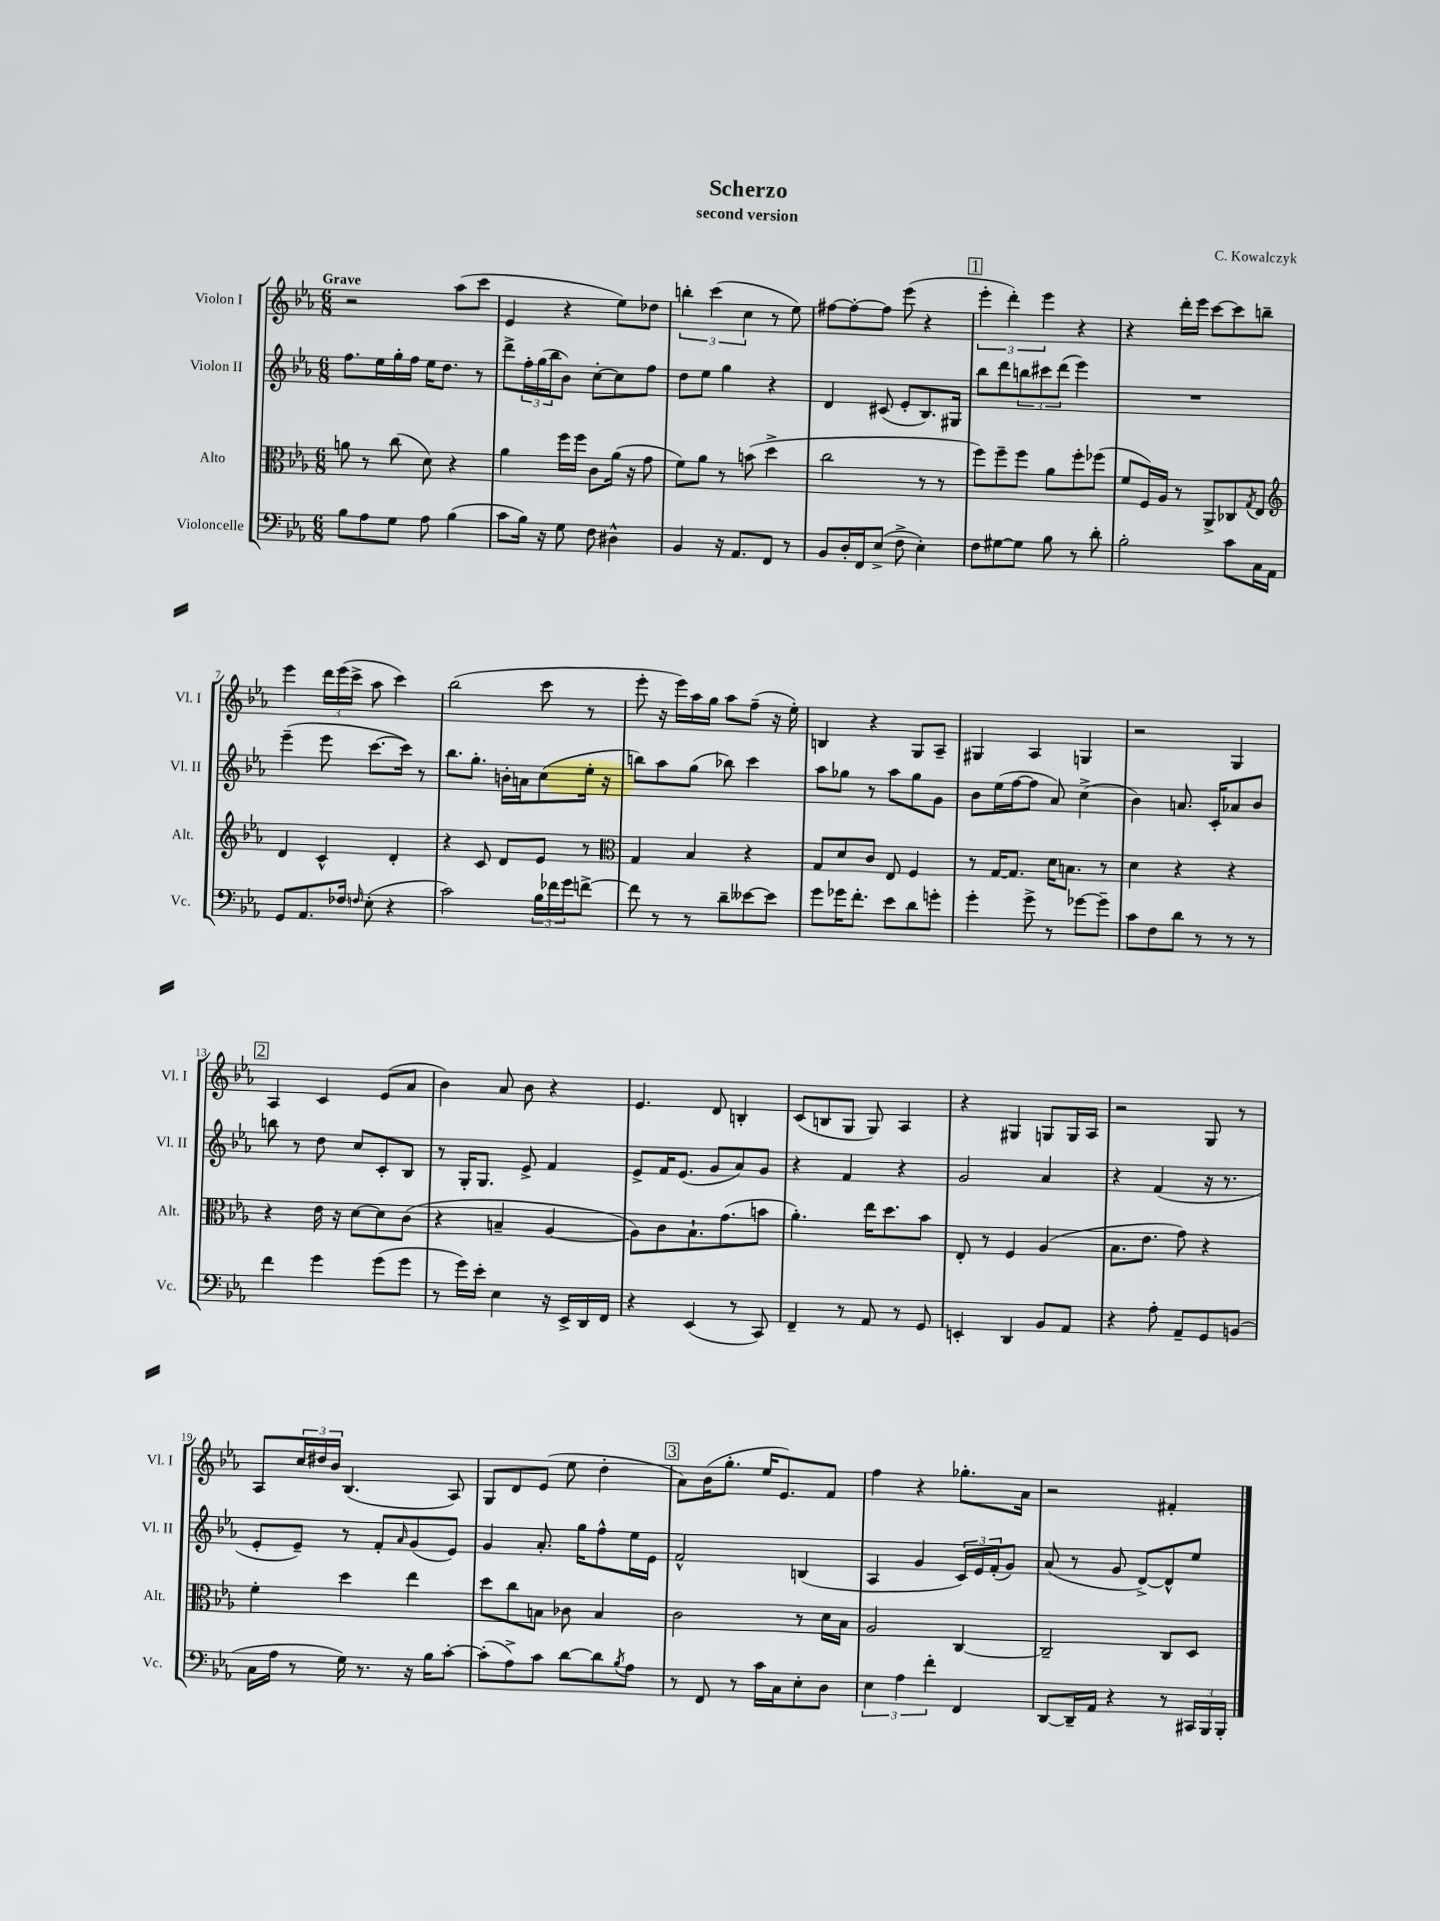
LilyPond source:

\header { title = "Scherzo" composer = "C. Kowalczyk" subtitle = "second version" }
<<
\new StaffGroup <<
\new Staff = "s0" \with { instrumentName = "Violon I" shortInstrumentName = "Vl. I" } {
    \clef treble \key ees \major \numericTimeSignature \time 6/8 \tempo "Grave"
    r2 aes''8( c'''8 |
    ees'4 r4 ees''8) des''8 |
    \tuplet 3/2 { b''4-. c'''4( c''4 } r8 ees''8) |
    fis''8~ fis''8~-. fis''8 ees'''8( r4 |
    \mark \markup { \box "1" } \tuplet 3/2 { ees'''4-. d'''4-.) ees'''4 } r4 |
    r4 d'''16-. ees'''16 c'''8~ c'''8 b''8-- |
    ees'''4 \tuplet 3/2 { d'''16 ees'''16( c'''16-> } aes''8 c'''4) |
    bes''2( c'''8 r8 |
    ees'''8-. r16 ees'''16) aes''16 g''16 aes''8 f''8--( r16 ees''16-.) |
    b4 r4 g8 aes8-- |
    gis4 aes4 g4 |
    r2 g4 |
    \mark \markup { \box "2" } aes4 c'4 ees'8( aes'8 |
    bes'4) aes'8 bes'8 r4 |
    ees'4. d'8 b4-. |
    c'8( b8 g8 g8) aes4 |
    r4 gis4 g8 g16 aes16 |
    r2 g8 r8 |
    aes8 \tuplet 3/2 { c''16 dis''16 bes'16 } bes4.( aes8) |
    g8 d'8 ees'8( ees''8 d''4-. |
    \mark \markup { \box "3" } aes'8) bes'16( g''8.-. ees''16 ees'8.) f'8 |
    f''4 r4 ges''8.-. aes'16 |
    r2 fis'4-. \bar "|." |
}
\new Staff = "s1" \with { instrumentName = "Violon II" shortInstrumentName = "Vl. II" } {
    \clef treble \key ees \major \numericTimeSignature \time 6/8
    f''8. ees''16 g''16-. f''16 ees''16 d''8. r8 |
    d'''8-> \tuplet 3/2 { f''16-. g''16( bes''16 } bes'8) c''8~-. c''8 f''8 |
    d''8 ees''8 g''4 r4 |
    d'4 cis'8( ees'8-. bes8.) gis16 |
    \mark \markup { \box "1" } bes''8 d'''8 \tuplet 3/2 { b''8 cis'''8 d'''8( } ees'''4) |
    R2. |
    ees'''4--( ees'''8 c'''8.~ c'''16) r8 |
    bes''8. g''8.-. b'16-. a'16 c''8( ees''16-. r16 |
    b''8) aes''8 g''8( bes''8) c'''4 |
    aes''8 ges''8 r8 aes''8 ges''8 g'8 |
    bes'8 ees''16( f''16~ f''8 aes'8) c''4->( |
    bes'4) a'8. c'16-. aes'8 bes'8 |
    \mark \markup { \box "2" } b''8 r8 d''8 c''8 c'8-. bes8 |
    r8 g16-. g8. ees'8-> f'4 |
    ees'8-> f'16 ees'8.( g'8 aes'8) g'8 |
    r4 f'4 r4 |
    g'2 aes'4 |
    r4 f'4( r16 r8. |
    ees'8-. ees'8--) r8 f'8-. \grace { aes'16 } g'8( ees'8) |
    g'4 aes'8.-. g''16 f''8-^ ees''16 ees'16 |
    \mark \markup { \box "3" } f'2-^ b4( |
    aes4 g'4 \tuplet 3/2 { c'16) ees'16 f'16-.( } g'8) |
    aes'8( r8 g'8 d'8~->) d'8-^ ees''8 \bar "|." |
}
\new Staff = "s2" \with { instrumentName = "Alto" shortInstrumentName = "Alt." } {
    \clef alto \key ees \major \numericTimeSignature \time 6/8
    a'8 r8 c''8( d'8) r4 |
    aes'4 f''16 f''16 c'8 aes'16( r16 g'8 |
    f'8) aes'8 r8 b'8( d''4-> |
    c''2 r8 r8 |
    \mark \markup { \box "1" } f''8) f''8-- f''8 aes'8 f''8-. fes''8( |
    f'8 f16) aes16 r8 aes,8-> ces8 \acciaccatura { g8 } ees8 |
    \clef treble d'4 c'4-^ d'4-. |
    r4 c'8 d'8 ees'8 r8 |
    \clef alto g4 bes4 r4 |
    g8 d'8 c'8 ees8 f4 |
    r8 g16~ g8. d'16 b8. r8 |
    d'4 r4 r4 |
    \mark \markup { \box "2" } r4 ees'16 r16 d'8~ d'8 c'8( |
    r4 b4-- aes4~ |
    aes8) c'8 bes8.-! g'8.( b'8 |
    aes'4.-.) ees''16 d''8. bes'8 |
    ees8-. r8 f4 aes4( |
    bes8. ees'8. g'8) r4 |
    f'4-. d''4 ees''4 |
    d''8 c''8 b8 ces'8 b4 |
    \mark \markup { \box "3" } c'2 r8 d'16 bes16 |
    aes2 c4~ |
    c2-- c8 d8 \bar "|." |
}
\new Staff = "s3" \with { instrumentName = "Violoncelle" shortInstrumentName = "Vc." } {
    \clef bass \key ees \major \numericTimeSignature \time 6/8
    bes8 aes8 g8 aes8 bes4( |
    c'8 bes16) r16 g8 f8 dis4-^ |
    bes,4 r16 aes,8. f,8 r8 |
    bes,8 d16-. f,16 ees8->( f8-> ees4-.) |
    \mark \markup { \box "1" } f8 gis8~ gis8 bes8 r8 d'8-. |
    bes2-. c'8 c16 aes,16 |
    g,8 aes,8. fes16 \grace { f16 } ees8-.( r4 |
    c'2) \tuplet 3/2 { bes16 fes'16 g'16 } f'8~-> |
    f'8 r8 r8 d'8-- eeses'8~ eeses'8 |
    g'8 ges'16 f'8.-. ees'8 d'8 g'8-. |
    g'4-. g'8-> r8 ges'8~ ges'8-- |
    c'8 f8 d'8 r8 r8 r8 |
    \mark \markup { \box "2" } f'4 g'4 g'8( g'8 |
    r8 g'16) ees'16-. ees4 r16 ees,16-> d,16 f,16 |
    r4 ees,4( r8 c,8) |
    f,4-- r8 aes,8 r8 g,8 |
    e,4-. d,4 bes,8 aes,8 |
    r4 aes8-. aes,8-- g,8 b,8( |
    c16 aes16 r8 g16) r8. r16 bes16 c'8~-. |
    c'8-.( aes8->) c'8 d'8~ d'8 \acciaccatura { bes8 } aes8 |
    \mark \markup { \box "3" } r8 f,8 r8 c'16 c16 ees8-. d8 |
    \tuplet 3/2 { ees4 aes4 f'4-. } f,4 |
    d,8~ d,16-- aes,16 r4 r8 \tuplet 3/2 { cis,16 bes,,16 bes,,16-. } \bar "|." |
}
>>
>>
